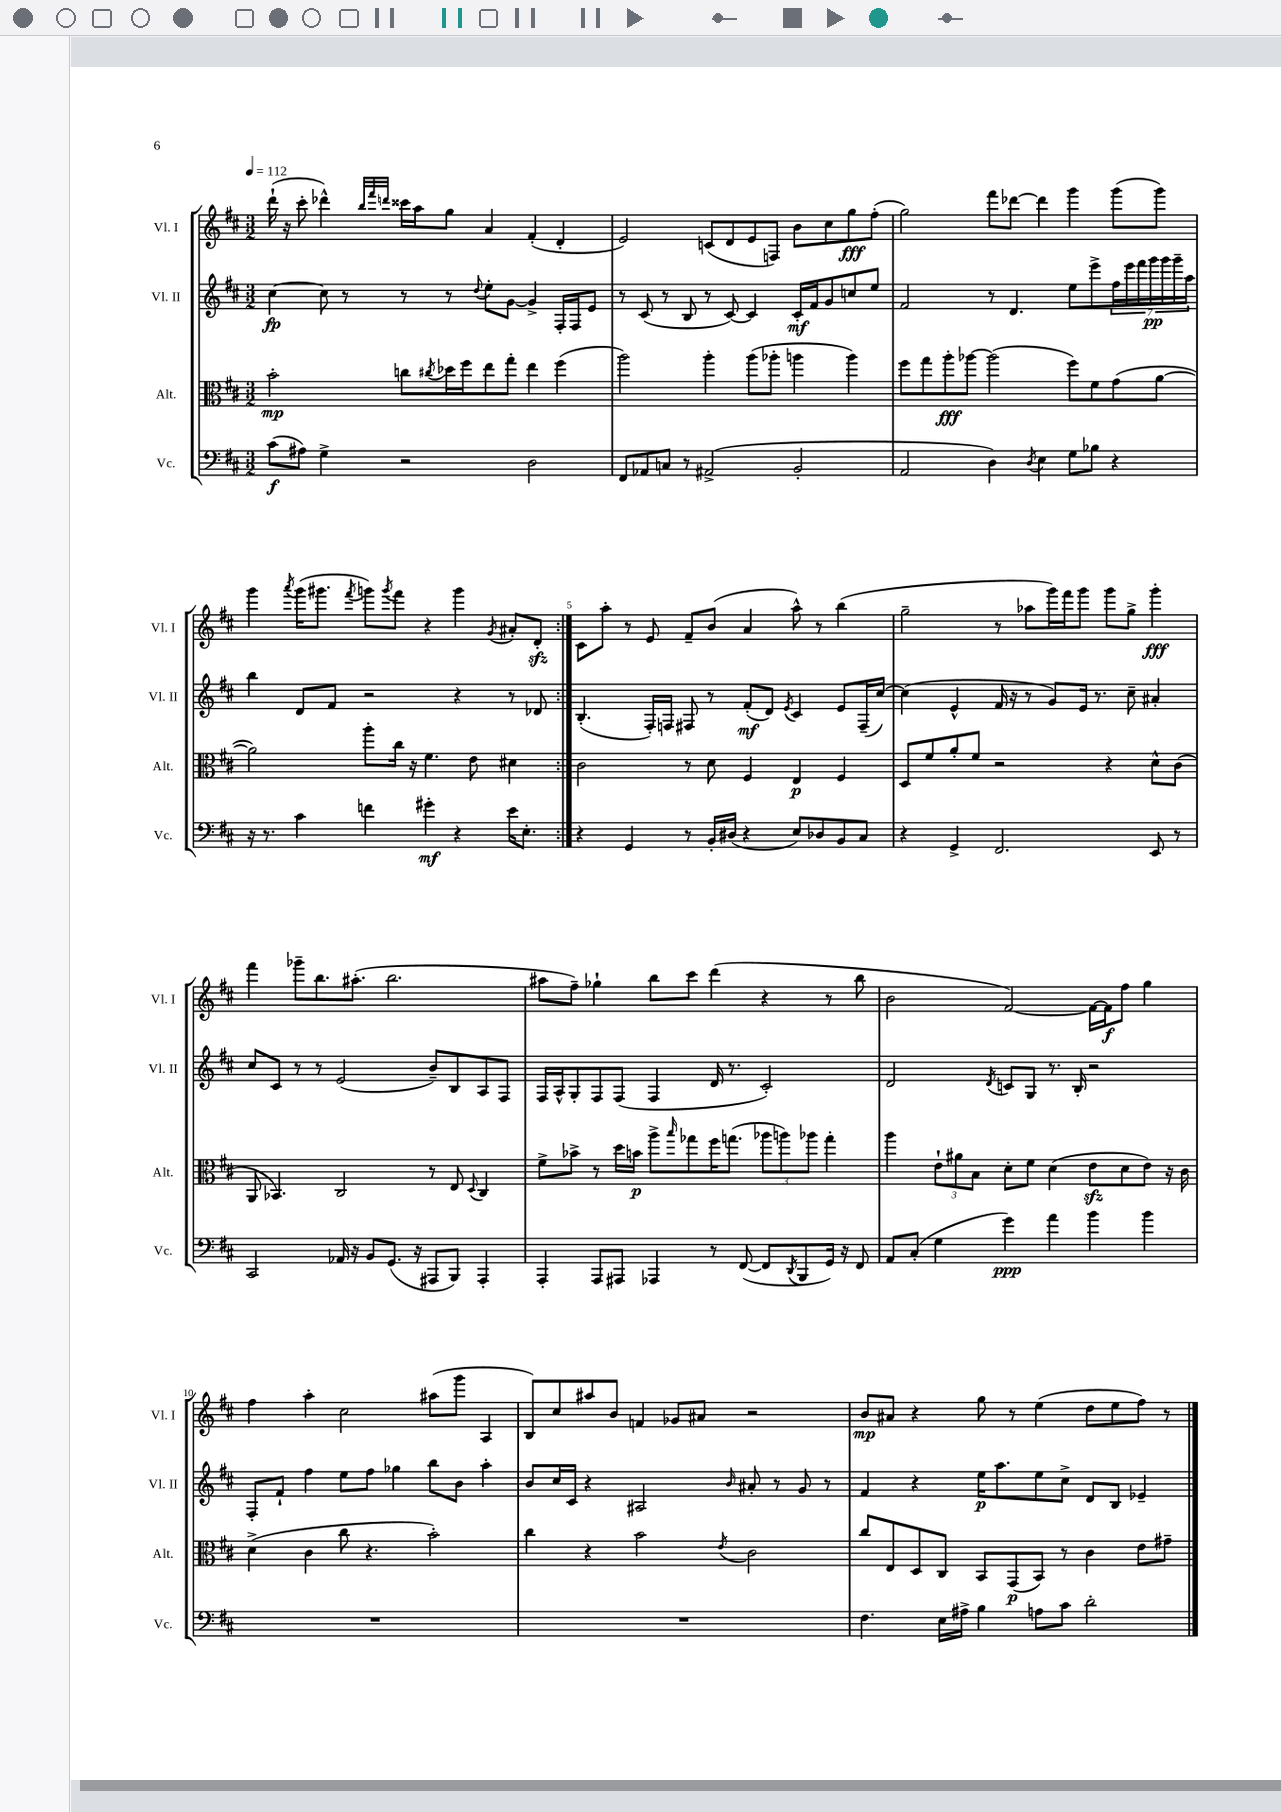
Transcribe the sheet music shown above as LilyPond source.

<<
\new StaffGroup <<
\new Staff = "s0" \with { instrumentName = "Vl. I" shortInstrumentName = "Vl. I" } {
    \clef treble \key d \major \numericTimeSignature \time 3/2 \tempo 4 = 112
    \repeat volta 2 { d'''16-!( r16 cis'''8-. des'''4-^) \grace { b''32 fis'''32 d'''32 } cisis'''16 a''16 g''8 a'4 fis'4-.( d'4-. |
    e'2) c'8( d'8 e'8 f8) b'8 cis''8 g''8\fff fis''8-.( |
    g''2) fis'''8 des'''8~ des'''4 g'''4 g'''8( g'''8) |
    g'''4 \acciaccatura { a'''8 } g'''16( gis'''8. \acciaccatura { fis'''8 } g'''8) \acciaccatura { g'''8 } fis'''8 r4 g'''4 \acciaccatura { g'8 } ais'8-. d'8-.\sfz | }
    cis'8 a''8-. r8 e'8 fis'8-- b'8( a'4 a''8-^) r8 b''4( |
    g''2-- r8 aes''8 g'''16) fis'''16 g'''8 g'''8 g''8-> g'''4-.\fff |
    fis'''4 ges'''8-- b''8. ais''8.-.( b''2. |
    ais''8 fis''8--) ges''4-! b''8 cis'''8 d'''4( r4 r8 b''8 |
    b'2 fis'2~) fis'16~ fis'16\f fis''8 g''4 |
    fis''4 a''4-. cis''2 ais''8( g'''8 a4 |
    b8) cis''8 ais''8 b'8 f'4 ges'8 ais'8 r2 |
    b'8\mp ais'8 r4 g''8 r8 e''4( d''8 e''8 fis''8) r8 \bar "|." |
}
\new Staff = "s1" \with { instrumentName = "Vl. II" shortInstrumentName = "Vl. II" } {
    \clef treble \key d \major \numericTimeSignature \time 3/2
    \repeat volta 2 { cis''4~\fp cis''8 r8 r8 r8 \appoggiatura { d''8 } e''8-. g'8~ g'4-> fis16-. fis16 e'8 |
    r8 cis'8( r8 b8 r8 cis'8~) cis'4 cis'16-.\mf fis'16 g'8 c''8 e''8 |
    fis'2 r8 d'4. e''8 e'''8-> \tuplet 7/4 { fis''16 e'''16 fis'''16 g'''16\pp g'''16 g'''16-- a''16 } |
    b''4 d'8 fis'8 r2 r4 r8 des'8 | }
    b4.-.( fis16-.) f16 fis8 r8 fis'8-.\mf( d'8) \acciaccatura { e'8 } cis'4 e'8 fis16--( cis''16~) |
    cis''4( e'4-^ fis'16 r16 r8 g'8) e'16 r8. cis''8-- ais'4-. |
    cis''8 cis'8 r8 r8 e'2( b'8--) b8 a8 fis8 |
    fis16 a16-^ g8-. fis8 fis8( fis4 d'16 r8. cis'2-.) |
    d'2 \acciaccatura { d'8 } c'8 g8 r8. b16-. r2 |
    fis8-. fis'8-! fis''4 e''8 fis''8 ges''4 b''8 b'8 a''4-. |
    b'8 cis''16 cis'16 r4 ais2 \grace { b'16 } ais'8-. r8 g'8 r8 |
    fis'4 r4 e''16\p a''8. e''8 cis''8-> d'8 b8 ees'4-- \bar "|." |
}
\new Staff = "s2" \with { instrumentName = "Alt." shortInstrumentName = "Alt." } {
    \clef alto \key d \major \numericTimeSignature \time 3/2
    \repeat volta 2 { b'2-.\mp c''8 \acciaccatura { cis''8 } des''16 fis''16 e''8 g''8-. e''4 fis''4( |
    a''2) a''4-. a''8( aes''8-. a''4 a''4) |
    fis''8 g''8 a''8-.\fff aes''8~ aes''2( fis''8) fis'8 g'8( a'8~ |
    a'2) a''8-. cis''16 r16 fis'4. e'8 dis'4 | }
    cis'2 r8 d'8 fis4 e4\p fis4 |
    d8 fis'8 a'8-. fis'8 r2 r4 d'8-^ cis'8( |
    a,8 bes,4.) cis2 r8 e8 \appoggiatura { d8 } cis4 |
    fis'8-> bes'8-> r8 d''16 b'16\p a''8-> \grace { b''16 } ges''8 fis''16 g''8.( \tuplet 3/2 { aes''8 a''8) aes''8 } g''4-. |
    a''4 \tuplet 3/2 { e'8-! ais'8 b8 } d'8-. fis'8 d'4( e'8\sfz d'8 e'8) r16 cis'16 |
    d'4->( cis'4 cis''8 r4. b'2-.) |
    cis''4 r4 b'2 \acciaccatura { e'8 } cis'2 |
    cis''8 e8 d8 cis8 b,8 g,8\p( b,8) r8 cis'4 e'8 gis'8-- \bar "|." |
}
\new Staff = "s3" \with { instrumentName = "Vc." shortInstrumentName = "Vc." } {
    \clef bass \key d \major \numericTimeSignature \time 3/2
    \repeat volta 2 { cis'8\f( ais8) g4-> r2 d2 |
    fis,8 aes,8 c8 r8 ais,2->( b,2-. |
    a,2 d4) \acciaccatura { d8 } e4 g8 bes8 r4 |
    r16 r8. cis'4 f'4 gis'4-.\mf r4 e'16 e8.-. | }
    r4 g,4 r8 b,16-. dis16( r4 e8) des8 b,8 cis8 |
    r4 g,4-> fis,2. e,8 r8 |
    cis,2 aes,16 r16 b,8 g,8.( r16 ais,,8 b,,8) ais,,4-. |
    a,,4-. a,,8 ais,,8 aes,,4 r8 fis,8~( fis,8 \acciaccatura { d,8 } b,,8 g,16) r16 fis,8 |
    a,8 cis8-.( g4 g'4\ppp) a'4 b'4 b'4 |
    R1. |
    R1. |
    fis4. e16 ais16-> b4 a8 cis'8 d'2-. \bar "|." |
}
>>
>>
\layout { \context { \Score \override BarNumber.break-visibility = ##(#f #t #t) barNumberVisibility = #(every-nth-bar-number-visible 5) } }
